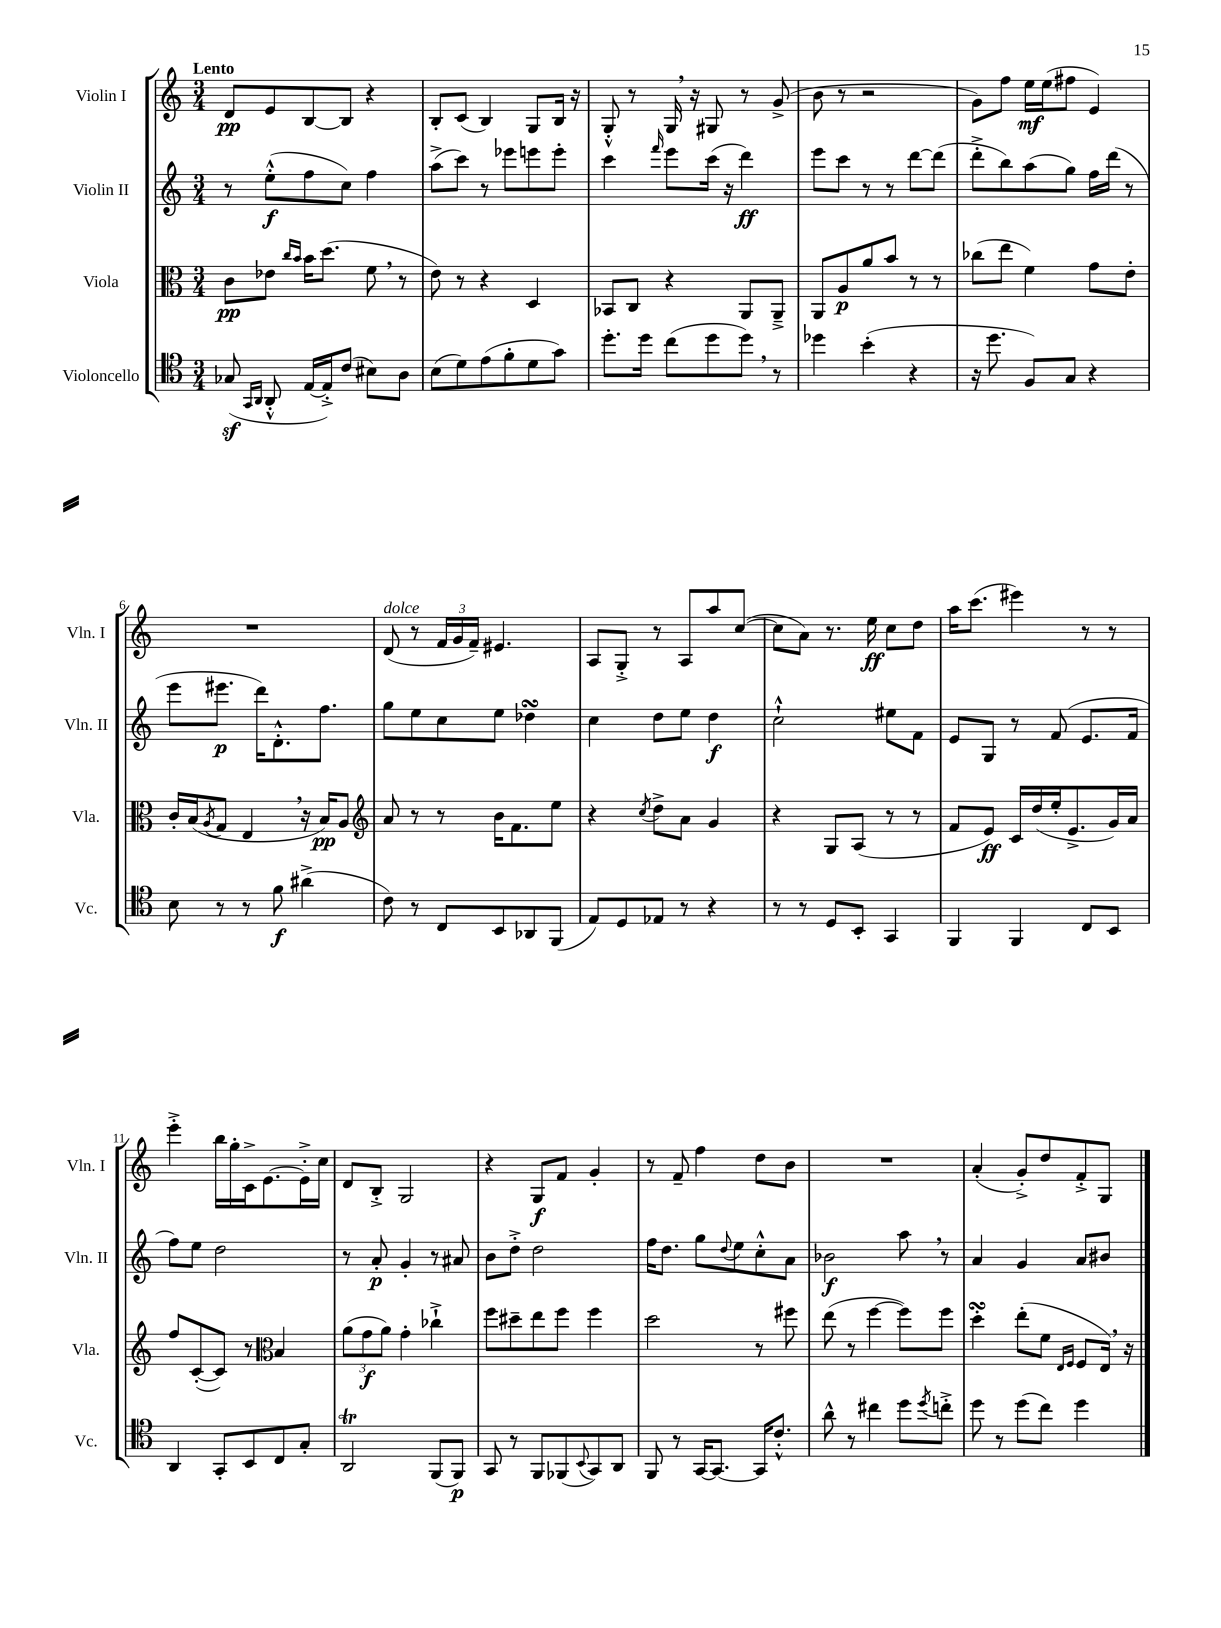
<<
\new StaffGroup <<
\new Staff = "s0" \with { instrumentName = "Violin I" shortInstrumentName = "Vln. I" } {
    \clef treble \key c \major \numericTimeSignature \time 3/4 \tempo "Lento"
    d'8\pp e'8 b8~ b8 r4 |
    b8-. c'8( b4) g8 b16 r16 |
    g8-.-^ r8 g16 \breathe r16 gis8 r8 g'8->( |
    b'8 r8 r2 |
    g'8) f''8 e''16\mf e''16( fis''8 e'4) |
    R2. |
    d'8^\markup { \italic "dolce" }( r8 \tuplet 3/2 { f'16 g'16 f'16--) } eis'4. |
    a8 g8-.-> r8 a8 a''8 c''8~( |
    c''8 a'8) r8. e''16\ff c''8 d''8 |
    a''16 c'''8.( eis'''4) r8 r8 |
    e'''4-.-> b''16 g''16-. c'16-> e'8.~ e'16-.-> c''16 |
    d'8 b8-.-> g2 |
    r4 g8\f f'8 g'4-. |
    r8 f'8-- f''4 d''8 b'8 |
    R2. |
    a'4-.( g'8-.->) d''8 f'8-.-> g8 \bar "|." |
}
\new Staff = "s1" \with { instrumentName = "Violin II" shortInstrumentName = "Vln. II" } {
    \clef treble \key c \major \numericTimeSignature \time 3/4
    r8 e''8-.-^\f( f''8 c''8) f''4 |
    a''8->( c'''8) r8 ees'''8 e'''8 e'''8-. |
    c'''4 \grace { f'''16 } e'''8 c'''16( r16 d'''4\ff) |
    e'''8 c'''8 r8 r8 d'''8~ d'''8( |
    d'''8-.-> b''8) a''8( g''8) f''16 d'''16( r8 |
    e'''8 eis'''8.\p d'''16) d'8.-.-^ f''8. |
    g''8 e''8 c''8 e''8 des''4\turn |
    c''4 d''8 e''8 d''4\f |
    c''2-!-^ eis''8 f'8 |
    e'8 g8 r8 f'8( e'8. f'16 |
    f''8) e''8 d''2 |
    r8 a'8-.\p g'4-. r8 ais'8 |
    b'8 d''8-.-> d''2 |
    f''16 d''8. g''8 \appoggiatura { d''8 } e''8 c''8-.-^ a'8 |
    bes'2\f a''8 \breathe r8 |
    a'4 g'4 a'8 bis'8 \bar "|." |
}
\new Staff = "s2" \with { instrumentName = "Viola" shortInstrumentName = "Vla." } {
    \clef alto \key c \major \numericTimeSignature \time 3/4
    c'8\pp ees'8 \grace { c''16 b'16 } b'16 d''8.( f'8 \breathe r8 |
    e'8) r8 r4 d4 |
    bes,8 c8 r4 a,8 a,8---> |
    a,8 a8\p a'8 b'8 r8 r8 |
    ces''8( e''8 f'4) g'8 e'8-. |
    c'16-. b16( \acciaccatura { a8 } g8 e4 \breathe r16 b16\pp) a8 |
    \clef treble a'8 r8 r8 b'16 f'8. e''8 |
    r4 \acciaccatura { c''8 } d''8-> a'8 g'4 |
    r4 g8 a8( r8 r8 |
    f'8 e'8\ff) c'16 d''16( e''16-. e'8.-> g'16) a'16 |
    f''8 c'8~-.( c'8) r8 \clef alto b4 |
    \tuplet 3/2 { a'8( g'8\f a'8) } g'4-. ces''4-!-> |
    f''8 dis''8-- e''8 f''8 f''4 |
    d''2 r8 fis''8 |
    e''8( r8 f''4~ f''8) f''8 |
    d''4-.\turn e''8-.( f'8 \grace { e16 f16 } f8 e16) \breathe r16 \bar "|." |
}
\new Staff = "s3" \with { instrumentName = "Violoncello" shortInstrumentName = "Vc." } {
    \clef tenor \key c \major \numericTimeSignature \time 3/4
    ges8\sf( \grace { g,16 a,16 } a,8-.-^ e16~ e16-.->) c'8( bis8) a8 |
    b8( d'8) e'8( f'8-. d'8 g'8) |
    d''8.-. d''16 c''8( d''8 d''8) \breathe r8 |
    des''4 b'4-.( r4 |
    r16 d''8. f8) g8 r4 |
    b8 r8 r8 f'8\f ais'4->( |
    c'8) r8 c8 b,8 aes,8 f,8( |
    e8) d8 ees8 r8 r4 |
    r8 r8 d8 b,8-. g,4 |
    f,4 f,4 c8 b,8 |
    a,4 g,8-. b,8 c8 g8-. |
    a,2\trill f,8( f,8\p) |
    g,8 r8 f,8 fes,8( \appoggiatura { b,8 } g,8) a,8 |
    f,8 r8 g,16~ g,8.~ g,16 c'8.-.-^ |
    a'8-^ r8 cis''4 d''8 \acciaccatura { d''8 } c''8-.-> |
    d''8 r8 d''8( c''8) d''4 \bar "|." |
}
>>
>>
